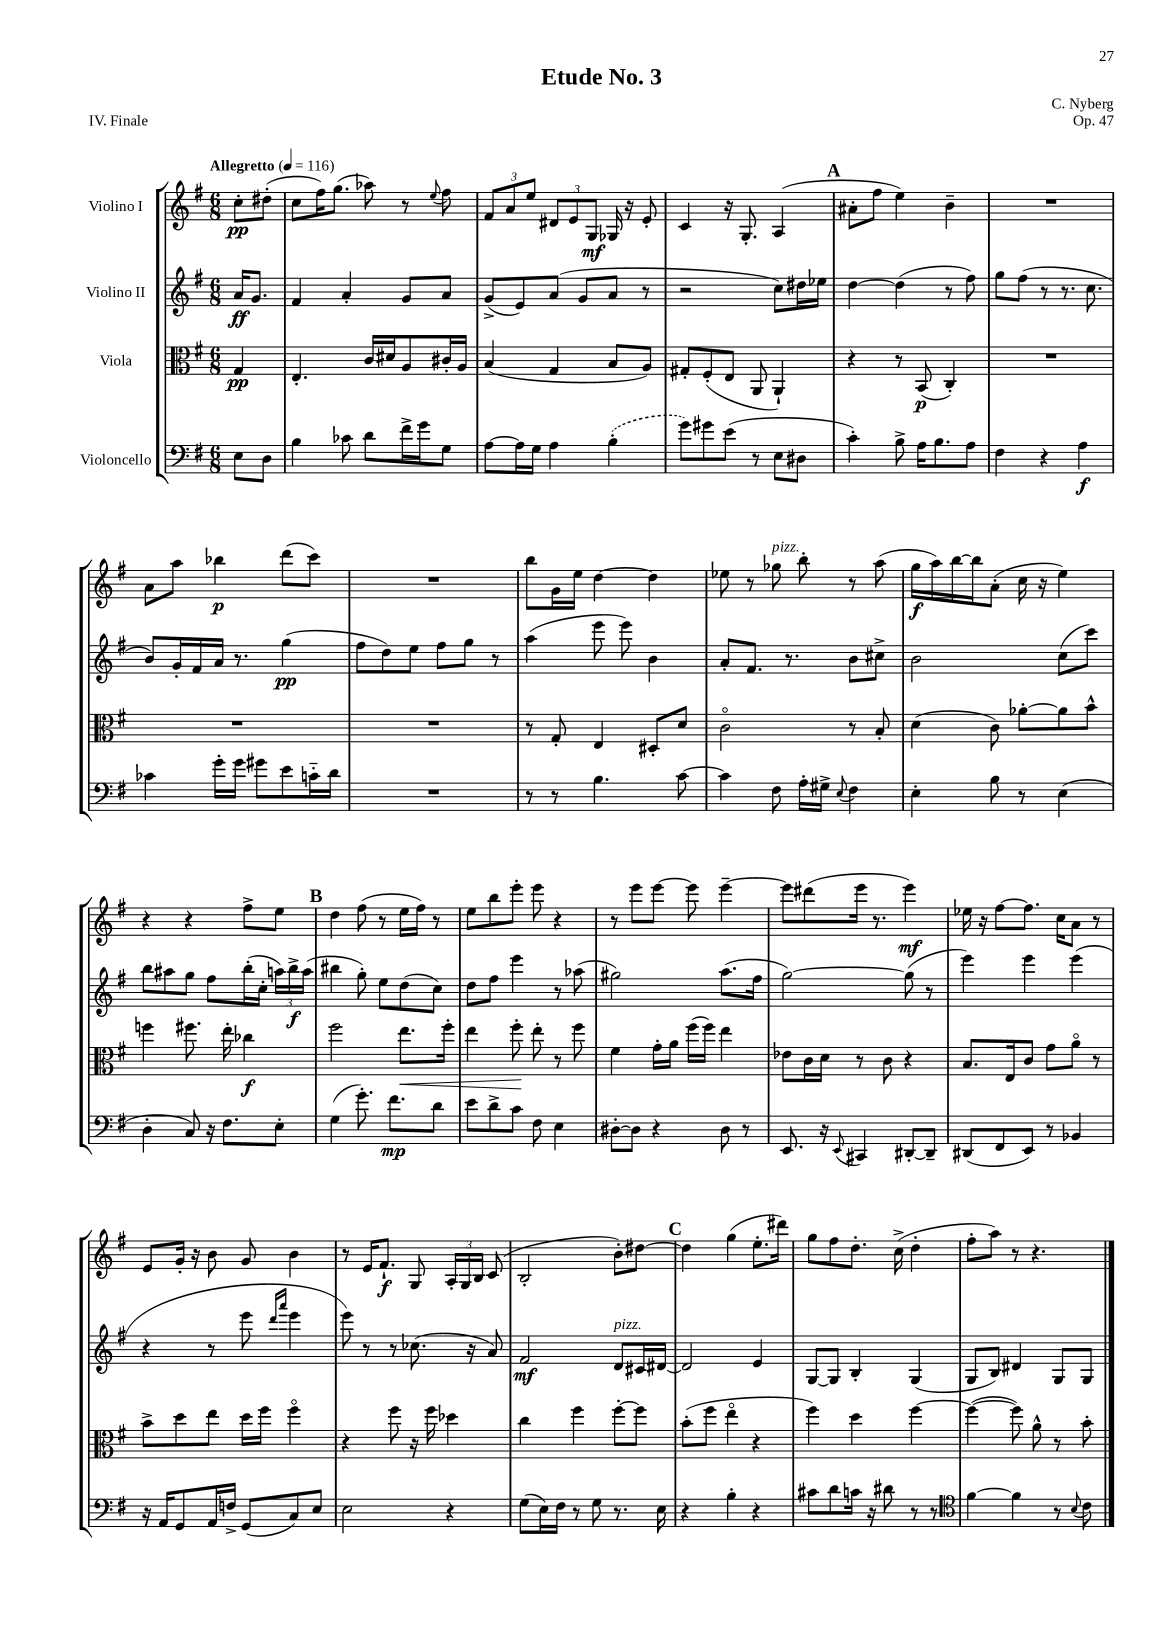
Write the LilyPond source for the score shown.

\header { title = "Etude No. 3" composer = "C. Nyberg" opus = "Op. 47" piece = "IV. Finale" }
<<
\new StaffGroup <<
\new Staff = "s0" \with { instrumentName = "Violino I" } {
    \clef treble \key g \major \numericTimeSignature \time 6/8 \partial 4 \tempo "Allegretto" 4 = 116
    \autoBeamOff c''8[-.\pp dis''8]-.( |
    c''8[ fis''16) g''8.]( aes''8) r8 \appoggiatura { e''8 } fis''8 |
    \tuplet 3/2 { fis'8[ a'8 e''8] } \tuplet 3/2 { dis'8[ e'8 g8]\mf } ges16 r16 e'8-. |
    c'4 r16 g8.-. a4( |
    \mark \markup { \bold "A" } ais'8[-. fis''8] e''4) b'4-- |
    R2. |
    a'8[ a''8] bes''4\p d'''8[( c'''8]) |
    R2. |
    b''8[ g'16 e''16] d''4~ d''4 |
    ees''8 r8 ges''8^\markup { \italic "pizz." } b''8-. r8 a''8( |
    g''16[\f a''16) b''16~ b''16 a'8]-.( c''16 r16 e''4) |
    r4 r4 fis''8[-> e''8] |
    \mark \markup { \bold "B" } d''4 fis''8( r8 e''16[ fis''16]) r8 |
    e''8[ b''8 e'''8]-. e'''8 r4 |
    r8 e'''8[ e'''8]~ e'''8 e'''4~-- |
    e'''8[ dis'''8( e'''16] r8. e'''4\mf) |
    ees''16 r16 fis''8[~ fis''8.] c''16[ a'8] r8 |
    e'8[ g'16]-. r16 b'8 g'8 b'4 |
    r8 e'16[ fis'8.]-!\f g8 \tuplet 3/2 { a16[-. g16 b16] } c'8( |
    b2-. b'8[-.) dis''8]~ |
    \mark \markup { \bold "C" } dis''4 g''4( e''8.[-. dis'''16]) |
    g''8[ fis''8 d''8.]-. c''16->( d''4-. |
    fis''8[-. a''8]) r8 r4. \bar "|." |
}
\new Staff = "s1" \with { instrumentName = "Violino II" } {
    \clef treble \key g \major \numericTimeSignature \time 6/8 \partial 4
    \autoBeamOff a'16[\ff g'8.] |
    fis'4 a'4-. g'8[ a'8] |
    g'8[->( e'8) a'8]( g'8[ a'8] r8 |
    r2 c''8[) dis''16 ees''16] |
    \mark \markup { \bold "A" } d''4~ d''4( r8 fis''8) |
    g''8[ fis''8]( r8 r8. c''8. |
    b'8[) g'16-. fis'16 a'16] r8. g''4\pp( |
    fis''8[ d''8) e''8] fis''8[ g''8] r8 |
    a''4( e'''8 e'''8) b'4 |
    a'8[-. fis'8.] r8. b'8[ cis''8]-> |
    b'2 c''8[( c'''8]) |
    b''8[ ais''8 g''8] fis''8[ b''16-.( c''16]-. \tuplet 3/2 { a''16[) b''16->\f a''16]( } |
    \mark \markup { \bold "B" } bis''4 g''8-.) e''8[ d''8( c''8]) |
    d''8[ fis''8] e'''4 r8 aes''8( |
    gis''2) a''8.[( fis''16] |
    g''2~) g''8( r8 |
    e'''4) e'''4 e'''4( |
    r4 r8 e'''8 \grace { d'''16[ a'''16] } e'''4 |
    e'''8) r8 r8 ces''8.( r16 a'8) |
    fis'2\mf d'8[^\markup { \italic "pizz." } cis'16 dis'16]~ |
    \mark \markup { \bold "C" } dis'2 e'4 |
    g8[~ g8] b4-. g4( |
    g8[ b8]) dis'4 g8[ g8] \bar "|." |
}
\new Staff = "s2" \with { instrumentName = "Viola" } {
    \clef alto \key g \major \numericTimeSignature \time 6/8 \partial 4
    \autoBeamOff g4\pp |
    e4.-. c'16[ dis'16 a8 cis'16-. a16] |
    b4( g4 b8[ a8]) |
    gis8[-. fis8-.( e8] a,8 a,4-!) |
    \mark \markup { \bold "A" } r4 r8 b,8\p( c4-.) |
    R2. |
    R2. |
    R2. |
    r8 g8-. e4 dis8[-. d'8] |
    c'2\flageolet r8 b8-. |
    d'4( c'8) aes'8[~-. aes'8 b'8]-^ |
    f''4 fis''8. e''16-. ces''4\f |
    \mark \markup { \bold "B" } fis''2 e''8.[\< fis''16]-. |
    e''4 fis''8-.\! e''8-. r8 fis''8 |
    fis'4 g'16[-. a'16] fis''16[( fis''16]) e''4 |
    ees'8[ c'16 d'16] r8 c'8 r4 |
    b8.[ e16 c'8] g'8[ a'8]\flageolet r8 |
    b'8[-> d''8 e''8] d''16[ fis''16] fis''4\flageolet |
    r4 fis''8 r16 fis''16 des''4 |
    c''4 fis''4 fis''8[~-. fis''8] |
    \mark \markup { \bold "C" } b'8[-.( fis''8] e''4\flageolet r4 |
    fis''4) d''4 fis''4~ |
    fis''4~( fis''8) a'8-^ r8 b'8-. \bar "|." |
}
\new Staff = "s3" \with { instrumentName = "Violoncello" } {
    \clef bass \key g \major \numericTimeSignature \time 6/8 \partial 4
    \autoBeamOff e8[ d8] |
    b4 ces'8 d'8[ fis'16-> g'16 g8] |
    a8[~ a16 g16] a4 \once \slurDashed b4-.( |
    g'8[) gis'8 e'8]( r8 e8[ dis8] |
    \mark \markup { \bold "A" } c'4-.) b8-> a16[ b8. a8] |
    fis4 r4 a4\f |
    ces'4 g'16[-. g'16] gis'8[ e'8 c'16-_ d'16] |
    R2. |
    r8 r8 b4. c'8~ |
    c'4 fis8 a16[-. gis16]-> \appoggiatura { e8 } fis4 |
    e4-. b8 r8 e4( |
    d4-. c8) r16 fis8.[ e8]-. |
    \mark \markup { \bold "B" } g4( g'8.-.) fis'8.[\mp d'8] |
    e'8[ d'8-> c'8] fis8 e4 |
    dis8[~-. dis8] r4 dis8 r8 |
    e,8. r16 \appoggiatura { e,8 } cis,4 dis,8[~-. dis,8]-- |
    dis,8[( fis,8 e,8]) r8 bes,4 |
    r16 a,16[ g,8 a,16 f16]-> g,8[( c8) e8] |
    e2 r4 |
    g8[( e16) fis16] r8 g8 r8. e16 |
    \mark \markup { \bold "C" } r4 b4-. r4 |
    cis'8[ d'8 c'16] r16 dis'8 r8 r8 |
    \clef tenor fis'4~ fis'4 r8 \appoggiatura { b8 } c'8 \bar "|." |
}
>>
>>
\layout { \context { \Score \remove "Bar_number_engraver" } }
